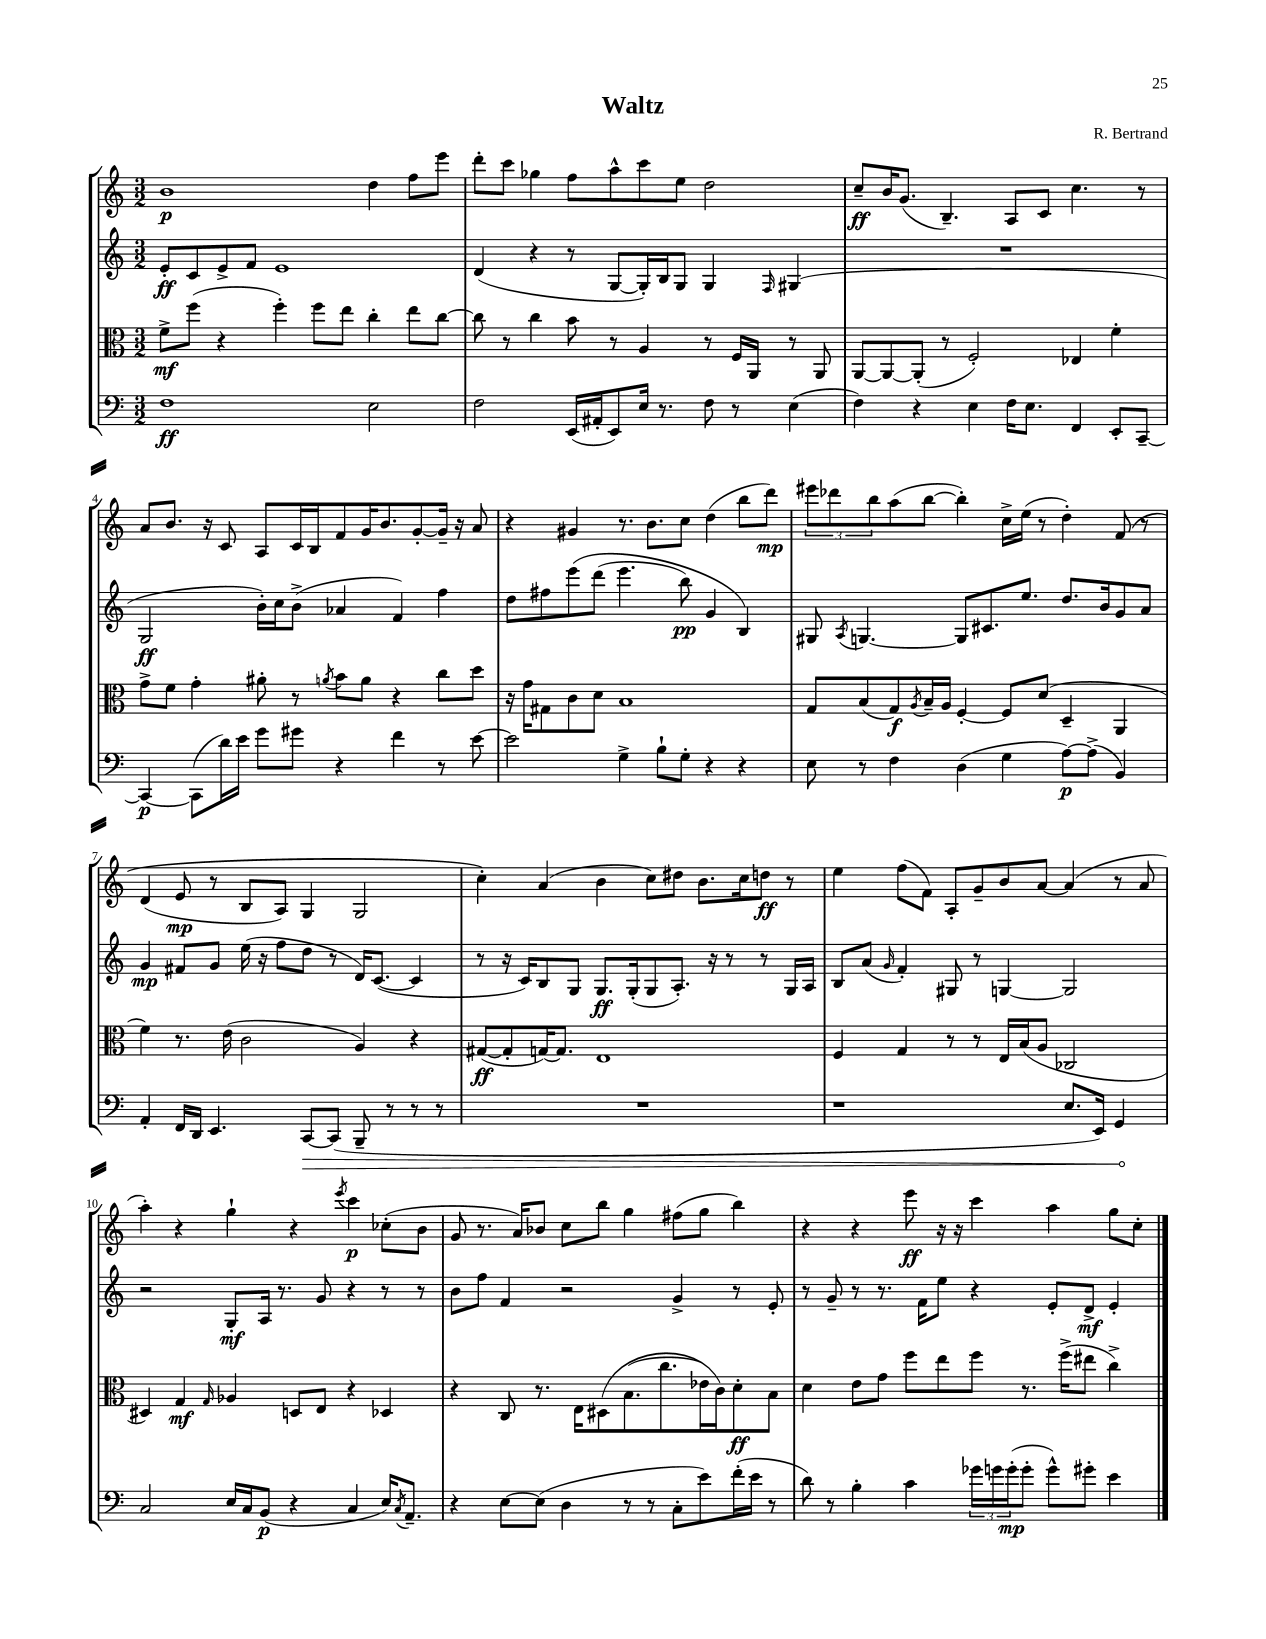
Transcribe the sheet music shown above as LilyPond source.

\header { title = "Waltz" composer = "R. Bertrand" }
<<
\new StaffGroup <<
\new Staff = "s0" {
    \clef treble \key c \major \numericTimeSignature \time 3/2
    b'1\p d''4 f''8 e'''8 |
    d'''8-. c'''8 ges''4 f''8 a''8-^ c'''8 e''8 d''2 |
    c''8--\ff b'16 g'8.( b4.--) a8 c'8 c''4. r8 |
    a'8 b'8. r16 c'8 a8 c'16 b16 f'8 g'16 b'8. g'8~-. g'16-- r16 a'8 |
    r4 gis'4 r8. b'8. c''8 d''4( b''8 d'''8\mp) |
    \tuplet 3/2 { eis'''8 des'''8 b''8 } a''8( b''8~ b''4-.) c''16-> e''16( r8 d''4-.) f'8\( r8 |
    d'4( e'8\mp r8 b8 a8) g4 g2 |
    c''4-.\) a'4( b'4 c''8) dis''8 b'8. c''16 d''8\ff r8 |
    e''4 f''8( f'8) a8-. g'8-- b'8 a'8~ a'4( r8 a'8 |
    a''4-.) r4 g''4-! r4 \acciaccatura { e'''8 } c'''4\p ces''8-.( b'8 |
    g'8 r8. a'16) bes'8 c''8 b''8 g''4 fis''8( g''8 b''4) |
    r4 r4 e'''8\ff r16 r16 c'''4 a''4 g''8 c''8-. \bar "|." |
}
\new Staff = "s1" {
    \clef treble \key c \major \numericTimeSignature \time 3/2
    e'8-.\ff c'8 e'8-> f'8 e'1 |
    d'4( r4 r8 g8~ g16-.) b16 g8 g4 \grace { f16 } gis4( |
    R1. |
    g2\ff b'16-.) c''16 b'8->( aes'4 f'4) f''4 |
    d''8 fis''8 e'''8\( d'''8( e'''4. b''8\pp) g'4 b4\) |
    gis8 \acciaccatura { a8 } g4.~ g8 cis'8. e''8. d''8. b'16 g'8 a'8 |
    g'4\mp fis'8 g'8 e''16( r16 f''8 d''8 r8 d'16) c'8.~( c'4 |
    r8 r16 c'16) b8 g8 g8.\ff g16-.( g8 a8.-.) r16 r8 r8 g16 a16 |
    b8 a'8( \grace { g'16 } f'4-.) gis8 r8 g4~ g2 |
    r2 g8-.\mf a16 r8. g'8 r4 r8 r8 |
    b'8 f''8 f'4 r2 g'4-> r8 e'8-. |
    r8 g'8-- r8 r8. f'16 e''8 r4 e'8-. d'8->\mf e'4-. \bar "|." |
}
\new Staff = "s2" {
    \clef alto \key c \major \numericTimeSignature \time 3/2
    f'8->\mf f''8( r4 f''4-.) f''8 e''8 c''4-. e''8 c''8~ |
    c''8 r8 c''4 b'8 r8 a4 r8 f16 a,16 r8 a,8 |
    a,8~ a,8~ a,8-.( r8 f2-.) ees4 f'4-. |
    g'8-> f'8 g'4-. ais'8-. r8 \acciaccatura { a'8 } b'8 a'8 r4 c''8 d''8 |
    r16 g'16 gis8 c'8 d'8 b1 |
    g8 b8( g8\f) \acciaccatura { a8 } b16-- a16 f4~-. f8 d'8( d4-- a,4 |
    f'4) r8. e'16( c'2 a4) r4 |
    gis8~\ff( gis8-. g16~) g8. e1 |
    f4 g4 r8 r8 e16 b16( a8 ces2 |
    dis4) g4\mf \grace { g16 } aes4 d8 e8 r4 des4 |
    r4 c8 r8. e16 dis8\( b8.( c''8. ees'16) c'16\) d'8-.\ff b8 |
    d'4 e'8 g'8 f''8 e''8 f''8 r8. f''16->( eis''8 c''4->) \bar "|." |
}
\new Staff = "s3" {
    \clef bass \key c \major \numericTimeSignature \time 3/2
    f1\ff e2 |
    f2 e,16( ais,16-. e,8) e16 r8. f8 r8 e4( |
    f4) r4 e4 f16 e8. f,4 e,8-. c,8~-- |
    c,4~\p c,8( d'16) e'16 g'8 gis'8 r4 f'4 r8 e'8~ |
    e'2 g4-> b8-! g8-. r4 r4 |
    e8 r8 f4 d4( g4 a8~\p) a8->( b,4) |
    a,4-. f,16 d,16 e,4. \once \override Hairpin.circled-tip = ##t c,8~\> c,8( b,,8-- r8 r8 r8 |
    R1. |
    r1 e8. e,16) g,4\! |
    c2 e16 c16 b,8\p( r4 c4 e16) \acciaccatura { c8 } a,8.-- |
    r4 e8~ e8( d4 r8 r8 c8-. e'8) f'16-.( e'16 r8 |
    d'8) r8 b4-. c'4 \tuplet 3/2 { ges'16 g'16 g'16-.\mp( } g'8-. g'8-^) gis'8-. e'4 \bar "|." |
}
>>
>>
